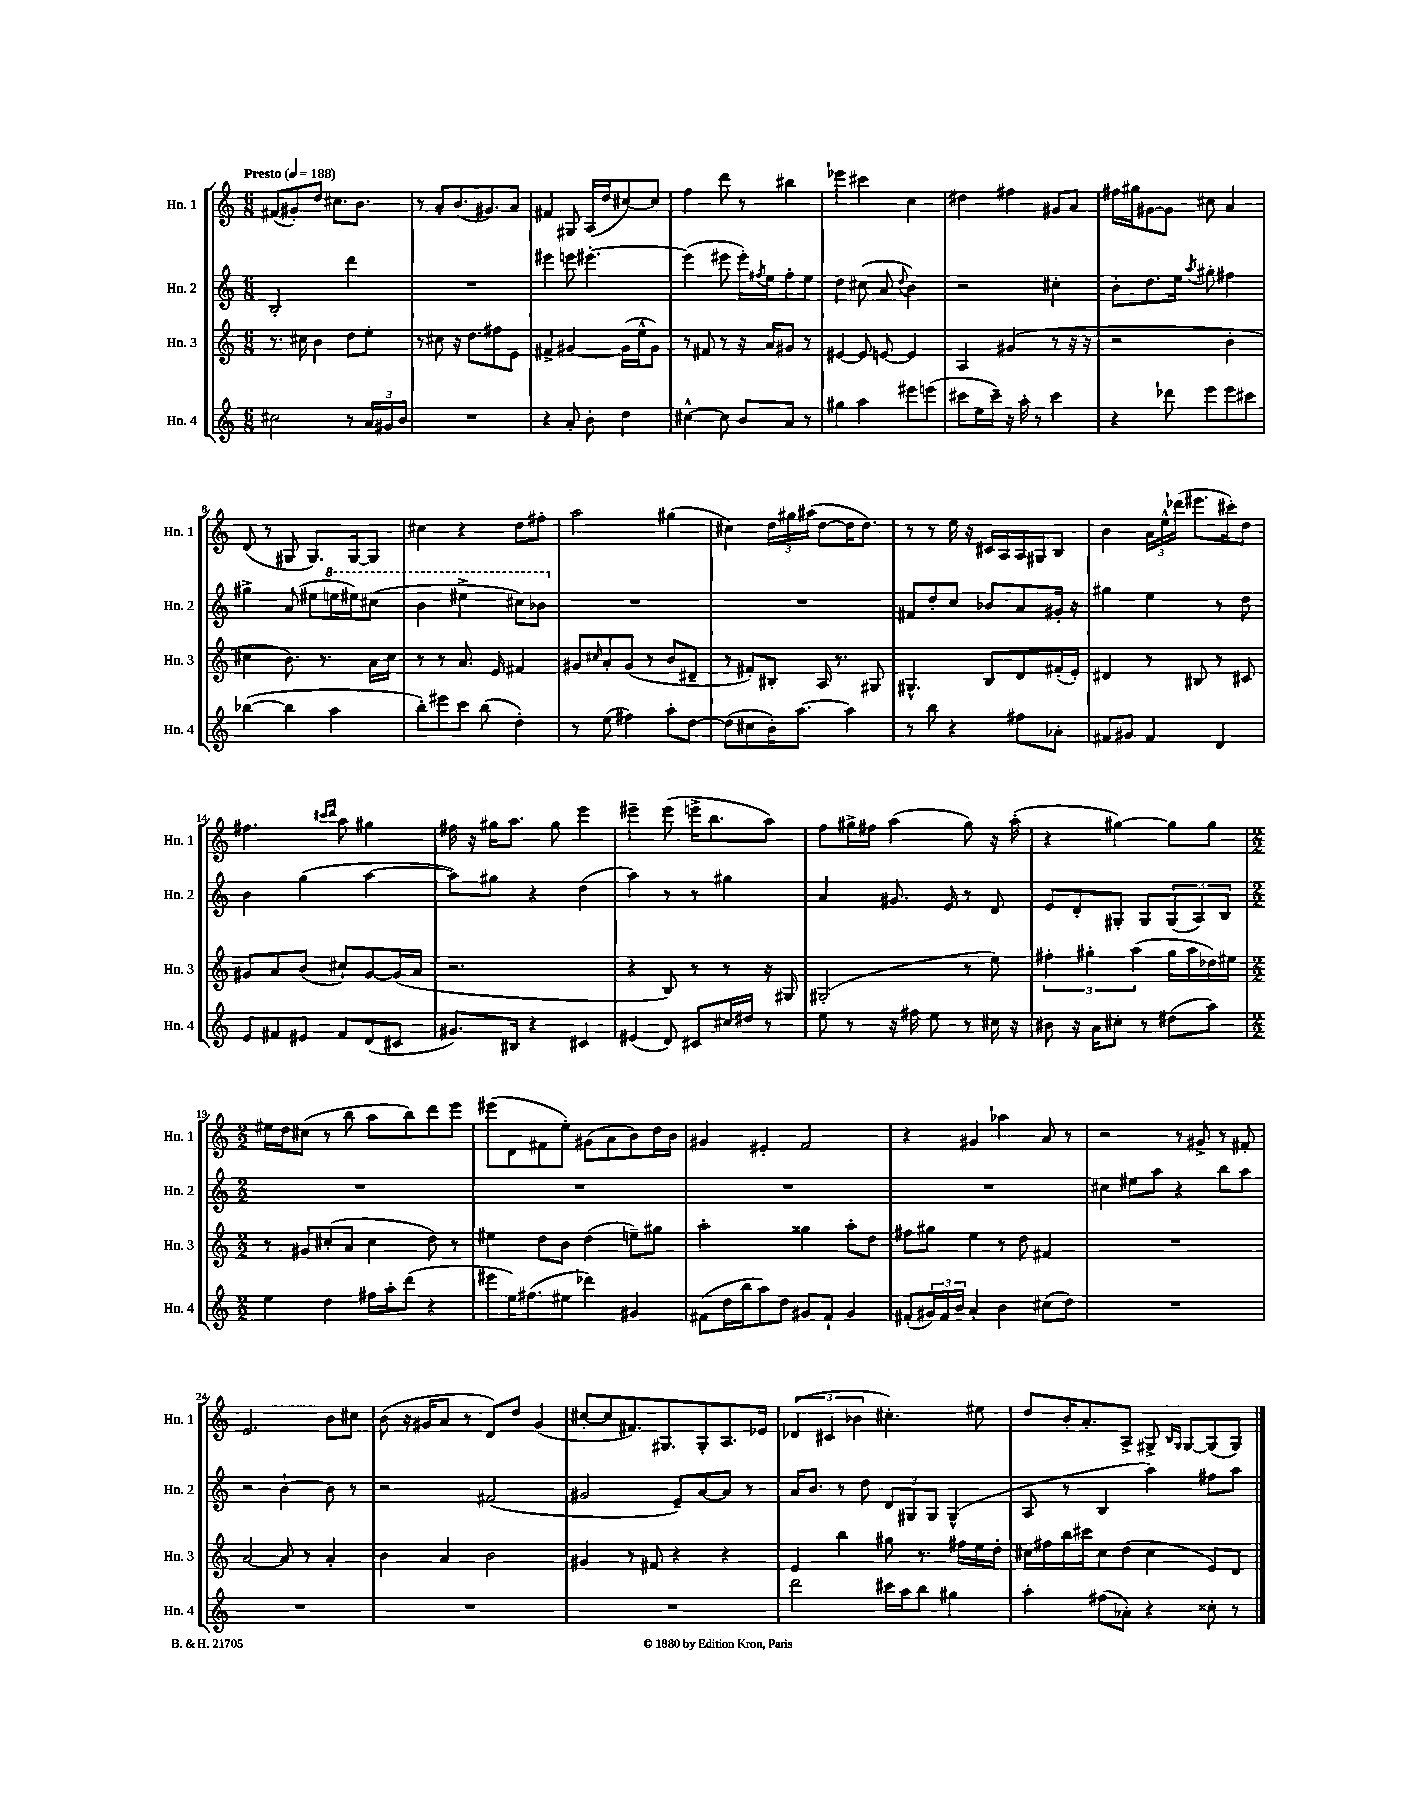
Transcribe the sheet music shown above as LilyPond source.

<<
\new StaffGroup <<
\new Staff = "s0" \with { instrumentName = "Hn. 1" shortInstrumentName = "Hn. 1" } {
    \clef treble \key c \major \numericTimeSignature \time 6/8 \tempo "Presto" 4 = 188
    fis'8( gis'8-.) d''8 cis''8. b'8. |
    r8 a'8-. b'8.( gis'8.) a'8 |
    fis'4 gis8 a16( d''16 cis''8~) cis''8 |
    f''4 d'''8 r8 bis''4 |
    ees'''4 cis'''4 c''4 |
    dis''4 fis''4 gis'8 a'8 |
    fis''16 gis''16 gis'8~ gis'8 cis''8 a'4 |
    d'8( r8 gis8 gis8.) gis16~ gis8 |
    cis''4 r4 d''8 fis''8-. |
    a''2 gis''4( |
    cis''4) \tuplet 3/2 { d''16 gis''16 ais''16( } d''8~ d''16 d''8.) |
    r8 r8 e''16 r16 cis'16 a16 a16 gis16 b8 |
    b'4 \tuplet 3/2 { a'16 e''16-^ des'''16( } eis'''8. cis'''16-.) d''8 |
    fis''4. \grace { cis'''16 d'''16 } a''8 gis''4 |
    fis''16 r16 gis''16 a''8. gis''8 e'''4 |
    eis'''4-- eis'''8( e'''16-> b''8. a''8) |
    f''8 gis''16-> fis''16 a''4( gis''8) r16 a''16-.( |
    r4 gis''4~) gis''8 gis''8 |
    \numericTimeSignature \time 2/2 eis''16 d''16 cis''8( r8 b''8 a''8 b''8) d'''8 e'''8 |
    eis'''8( d'8 fis'8 e''8-.) gis'8( a'8 b'8) d''16 b'16 |
    gis'4 eis'4-. f'2 |
    r4 gis'4 aes''4 a'8 r8 |
    r2 r8 gis'8-> r8 fis'8-. |
    e'2. b'8 cis''8 |
    b'8( r16 gis'16 a'8 r8 d'8) d''8 gis'4( |
    cis''8~-. cis''8 fis'8.) gis8. gis8-. a8. ees'16 |
    \tuplet 3/2 { des'4( cis'4 bes'4 } cis''4.-.) eis''8 |
    d''8 b'16-. a'8.-. a8-> gis8-> \grace { b16 gis16 } gis8~ gis8( gis8) \bar "|." |
}
\new Staff = "s1" \with { instrumentName = "Hn. 2" shortInstrumentName = "Hn. 2" } {
    \clef treble \key c \major \numericTimeSignature \time 6/8
    b2-. d'''4 |
    R2. |
    eis'''4 e'''8 eis'''4.~-. |
    eis'''4( eis'''8 eis'''16-.) \acciaccatura { fis''8 } e''16 fis''8-. e''8 |
    d''4 cis''8( a'8 \appoggiatura { d''8 } b'4) |
    r2 cis''4-. |
    b'8-. d''8. e''16 \acciaccatura { a''8 } gis''8-. fis''4 |
    gis''4-> a'8( eis''8 \ottava #1 e'''!16 eis'''16) cis'''8( |
    b''4 eis'''4-> cis'''8) bes''8 \ottava #0 |
    R2. |
    R2. |
    fis'8 d''8-. c''8 bes'8 a'8 gis'16-. r16 |
    gis''4 e''4 r8 d''8 |
    b'4 g''4( a''4~ |
    a''8) gis''8 r4 d''4( |
    a''4) r8 r8 gis''4 |
    a'4 gis'8. e'16 r8 d'8 |
    e'8 d'8-. gis8-. gis8 \tuplet 3/2 { gis8( a8) b8 } |
    \numericTimeSignature \time 2/2 R1 |
    R1 |
    R1 |
    R1 |
    cis''4 eis''8 a''8 r4 b''8 a''8 |
    r2 b'4~-! b'8 r8 |
    r2 fis'2( |
    gis'2 e'8--) a'8~ a'8 r8 |
    a'16 b'8. r8 d''8 \tuplet 3/2 { d'8 gis8 gis8 } gis4-^( |
    a8 r8 b4 a''4) fis''8 a''8 \bar "|." |
}
\new Staff = "s2" \with { instrumentName = "Hn. 3" shortInstrumentName = "Hn. 3" } {
    \clef treble \key c \major \numericTimeSignature \time 6/8
    r8. cis''16 b'4 d''8 e''8-. |
    r8 cis''8 r16 d''8. fis''8 e'8 |
    fis'4-> gis'4~ gis'16( e''16-^ gis'8) |
    r8 fis'8 r8 r16 a'16 gis'8 r8 |
    eis'4~ eis'8 e'8~ e'4 |
    a4 gis'4( r8 r16 r16 |
    r2 b'4-. |
    cis''4 b'8.) r8. a'16 cis''16 |
    r8 r8 a'8. e'16 fis'4 |
    gis'8 \grace { cis''16 } a'8-. gis'8( r8 b'8 dis'8-- |
    r8 fis'8-.) bis8-. a16 r8. gis8 |
    gis4.-^ b8 d'8 fis'16-.( e'16-.) |
    dis'4 r8 bis8 r8 cis'8 |
    gis'8 a'8 b'8( cis''8-!) gis'8~ gis'16( a'16 |
    r2. |
    r4 b8) r8 r8 r16 gis16 |
    gis2-.( r8 e''8) |
    \tuplet 3/2 { fis''4-. gis''4-. a''4( } gis''16 a''16 des''16) eis''16 |
    \numericTimeSignature \time 2/2 r8 gis'8 cis''8-.( a'8 cis''4 d''8) r8 |
    eis''4 d''8 b'8 d''4( e''8--) gis''8 |
    a''2-. gisis''4 a''8-. d''8 |
    fis''8 gis''8 e''4 r8 d''8 fis'4 |
    R1 |
    a'2~ a'8 r8 a'4-. |
    b'4 a'4 b'2 |
    gis'4 r8 fis'8 r4 r4 |
    e'4 b''4 gis''8 r8. fis''16 e''16 d''16-. |
    cis''16 fis''16 b''16 cis'''16 cis''8 d''8( cis''4 e'8) d'8 \bar "|." |
}
\new Staff = "s3" \with { instrumentName = "Hn. 4" shortInstrumentName = "Hn. 4" } {
    \clef treble \key c \major \numericTimeSignature \time 6/8
    cis''2 r8 \tuplet 3/2 { a'16 gis'16 b'16 } |
    R2. |
    r4 a'8-. b'8-. d''4 |
    cis''4~-^ cis''8 b'8 a'8 r8 |
    gis''4 a''4 eis'''8 e'''8( |
    cis'''8 e''16 cis'''16--) r16 a''16-. r8 cis'''4 |
    r4 des'''8 e'''8 e'''8 cis'''8 |
    bes''4~( bes''4 a''4 |
    b''8-.) eis'''8 c'''8 b''8( d''4-.) |
    r8 e''8( fis''4) a''8-. d''8~ |
    d''8( cis''8 b'16-.) a''8.~ a''4 |
    r8 b''8 r4 fis''8 aes'8-. |
    fis'8 gis'8 fis'4 d'4 |
    e'8 fis'8 eis'8 fis'8 d'8( cis'8 |
    gis'8.) bis16 r4 cis'4 |
    eis'4( d'8) cis'8 cis''16 dis''16 r8 |
    e''8 r8 r16 fis''16 e''8 r8 cis''16 r16 |
    bis'8 r16 a'16 cis''8-. r8 dis''8( a''8) |
    \numericTimeSignature \time 2/2 e''4 d''4 fis''16 a''16-. d'''8( r4 |
    eis'''8 e''16) fis''8.( eis''8 des'''4) gis'4 |
    fis'8( d''16 b''16 a''8) d''8 gis'8 fis'8-! gis'4 |
    fis'8-.( \tuplet 3/2 { gis'16) fis'16 b'16 } a'4-. b'4 cis''8( d''8) |
    R1 |
    R1 |
    R1 |
    R1 |
    d'''2 cis'''16 a''16 b''8 gis''4 |
    a''4-. fis''8( aes'8-.) r4 cisis''8-. r8 \bar "|." |
}
>>
>>
